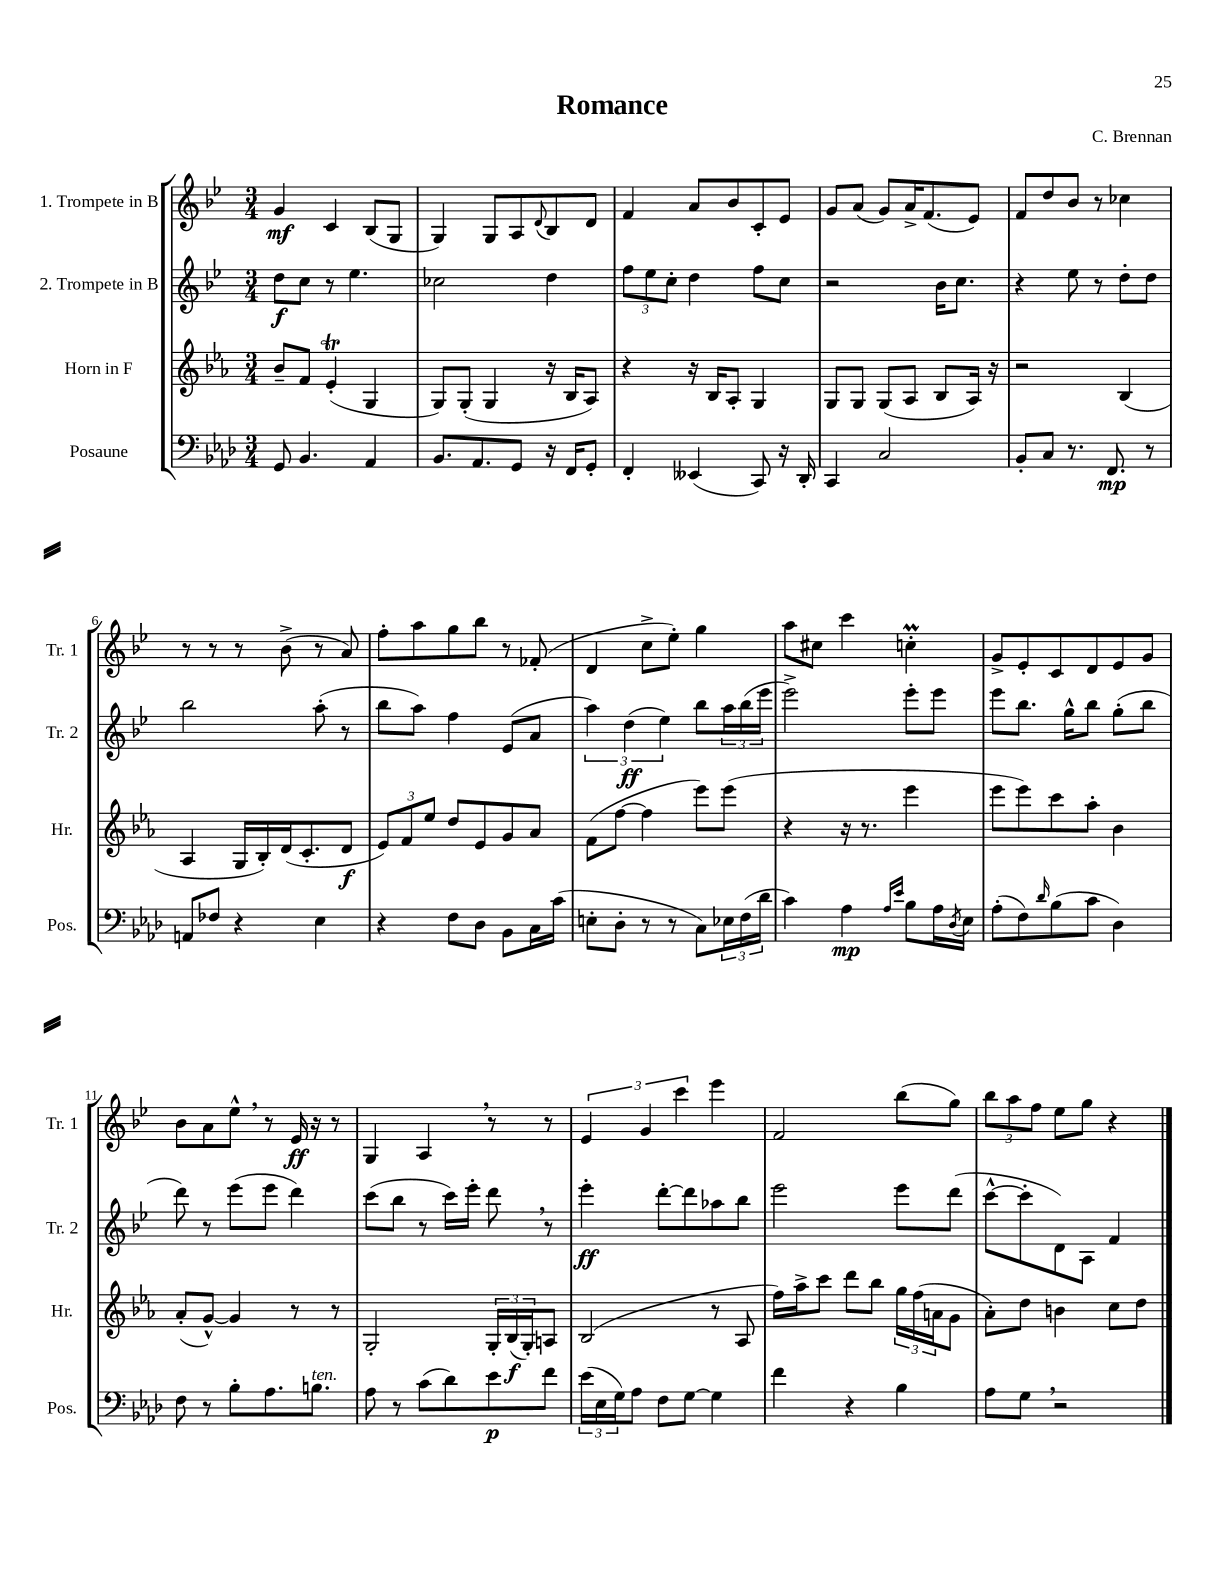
\header { title = "Romance" composer = "C. Brennan" }
<<
\new StaffGroup <<
\new Staff = "s0" \with { instrumentName = "1. Trompete in B" shortInstrumentName = "Tr. 1" } {
    \clef treble \key bes \major \numericTimeSignature \time 3/4
    g'4\mf c'4 bes8( g8 |
    g4) g8 a8 \appoggiatura { d'8 } bes8 d'8 |
    f'4 a'8 bes'8 c'8-. ees'8 |
    g'8 a'8( g'8) a'16-> f'8.( ees'8) |
    f'8 d''8 bes'8 r8 ces''4 |
    r8 r8 r8 bes'8->( r8 a'8) |
    f''8-. a''8 g''8 bes''8 r8 fes'8-.( |
    d'4 c''8-> ees''8-.) g''4 |
    a''8 cis''8 c'''4 c''4-.\prall |
    g'8-> ees'8-. c'8 d'8 ees'8 g'8 |
    bes'8 a'8 ees''8-^ \breathe r8 ees'16\ff r16 r8 |
    g4 a4 \breathe r8 r8 |
    \tuplet 3/2 { ees'4 g'4 c'''4 } ees'''4 |
    f'2 bes''8( g''8) |
    \tuplet 3/2 { bes''8 a''8 f''8 } ees''8 g''8 r4 \bar "|." |
}
\new Staff = "s1" \with { instrumentName = "2. Trompete in B" shortInstrumentName = "Tr. 2" } {
    \clef treble \key bes \major \numericTimeSignature \time 3/4
    d''8\f c''8 r8 ees''4. |
    ces''2 d''4 |
    \tuplet 3/2 { f''8 ees''8 c''8-. } d''4 f''8 c''8 |
    r2 bes'16 c''8. |
    r4 ees''8 r8 d''8-. d''8 |
    bes''2 a''8-.( r8 |
    bes''8 a''8) f''4 ees'8( a'8 |
    \tuplet 3/2 { a''4) d''4\ff( ees''4) } bes''8 \tuplet 3/2 { a''16 bes''16( ees'''16 } |
    ees'''2->) ees'''8-. ees'''8 |
    ees'''8 bes''8. g''16-^ bes''8 g''8-.( bes''8 |
    d'''8) r8 ees'''8( ees'''8 d'''4) |
    c'''8( bes''8 r8 c'''16) ees'''16-. d'''8 \breathe r8 |
    ees'''4-.\ff d'''8~-. d'''8 aes''8 bes''8 |
    ees'''2 ees'''8 d'''8( |
    c'''8~-^ c'''8-. d'8) a8 f'4 \bar "|." |
}
\new Staff = "s2" \with { instrumentName = "Horn in F" shortInstrumentName = "Hr." } {
    \clef treble \key ees \major \numericTimeSignature \time 3/4
    bes'8-- f'8 ees'4-.\trill( g4 |
    g8) g8-.( g4 r16 bes16 aes8) |
    r4 r16 bes16 aes8-. g4 |
    g8 g8 g8( aes8 bes8 aes16) r16 |
    r2 bes4( |
    aes4 g16 bes16-.) d'16( c'8.-. d'8\f |
    \tuplet 3/2 { ees'8) f'8 ees''8 } d''8 ees'8 g'8 aes'8 |
    f'8( f''8~ f''4 ees'''8) ees'''8( |
    r4 r16 r8. ees'''4 |
    ees'''8 ees'''8) c'''8 aes''8-. bes'4 |
    aes'8-.( g'8~-^) g'4 r8 r8 |
    g2-. \tuplet 3/2 { g16-. bes16\f( g16-.) } a8 |
    bes2( r8 aes8 |
    f''16) aes''16-> c'''8 d'''8 bes''8 \tuplet 3/2 { g''16 f''16( a'16 } g'8 |
    aes'8-.) d''8 b'4 c''8 d''8 \bar "|." |
}
\new Staff = "s3" \with { instrumentName = "Posaune" shortInstrumentName = "Pos." } {
    \clef bass \key aes \major \numericTimeSignature \time 3/4
    g,8 bes,4. aes,4 |
    bes,8. aes,8. g,8 r16 f,16 g,8-. |
    f,4-. eeses,4( c,8) r16 des,16-. |
    c,4 c2 |
    bes,8-. c8 r8. f,8.\mp r8 |
    a,8 fes8 r4 ees4 |
    r4 f8 des8 bes,8 c16 c'16( |
    e8-. des8-. r8 r8 c8) \tuplet 3/2 { ees16 f16( des'16 } |
    c'4) aes4\mp \grace { aes16 ees'16 } bes8 aes16 \acciaccatura { des8 } ees16 |
    aes8-.( f8) \grace { des'16 } bes8( c'8 des4) |
    f8 r8 bes8-. aes8. b8.^\markup { \italic "ten." } |
    aes8 r8 c'8( des'8) ees'8\p f'8 |
    \tuplet 3/2 { ees'16( ees16 g16) } aes8 f8 g8~ g4 |
    f'4 r4 bes4 |
    aes8 g8 \breathe r2 \bar "|." |
}
>>
>>
